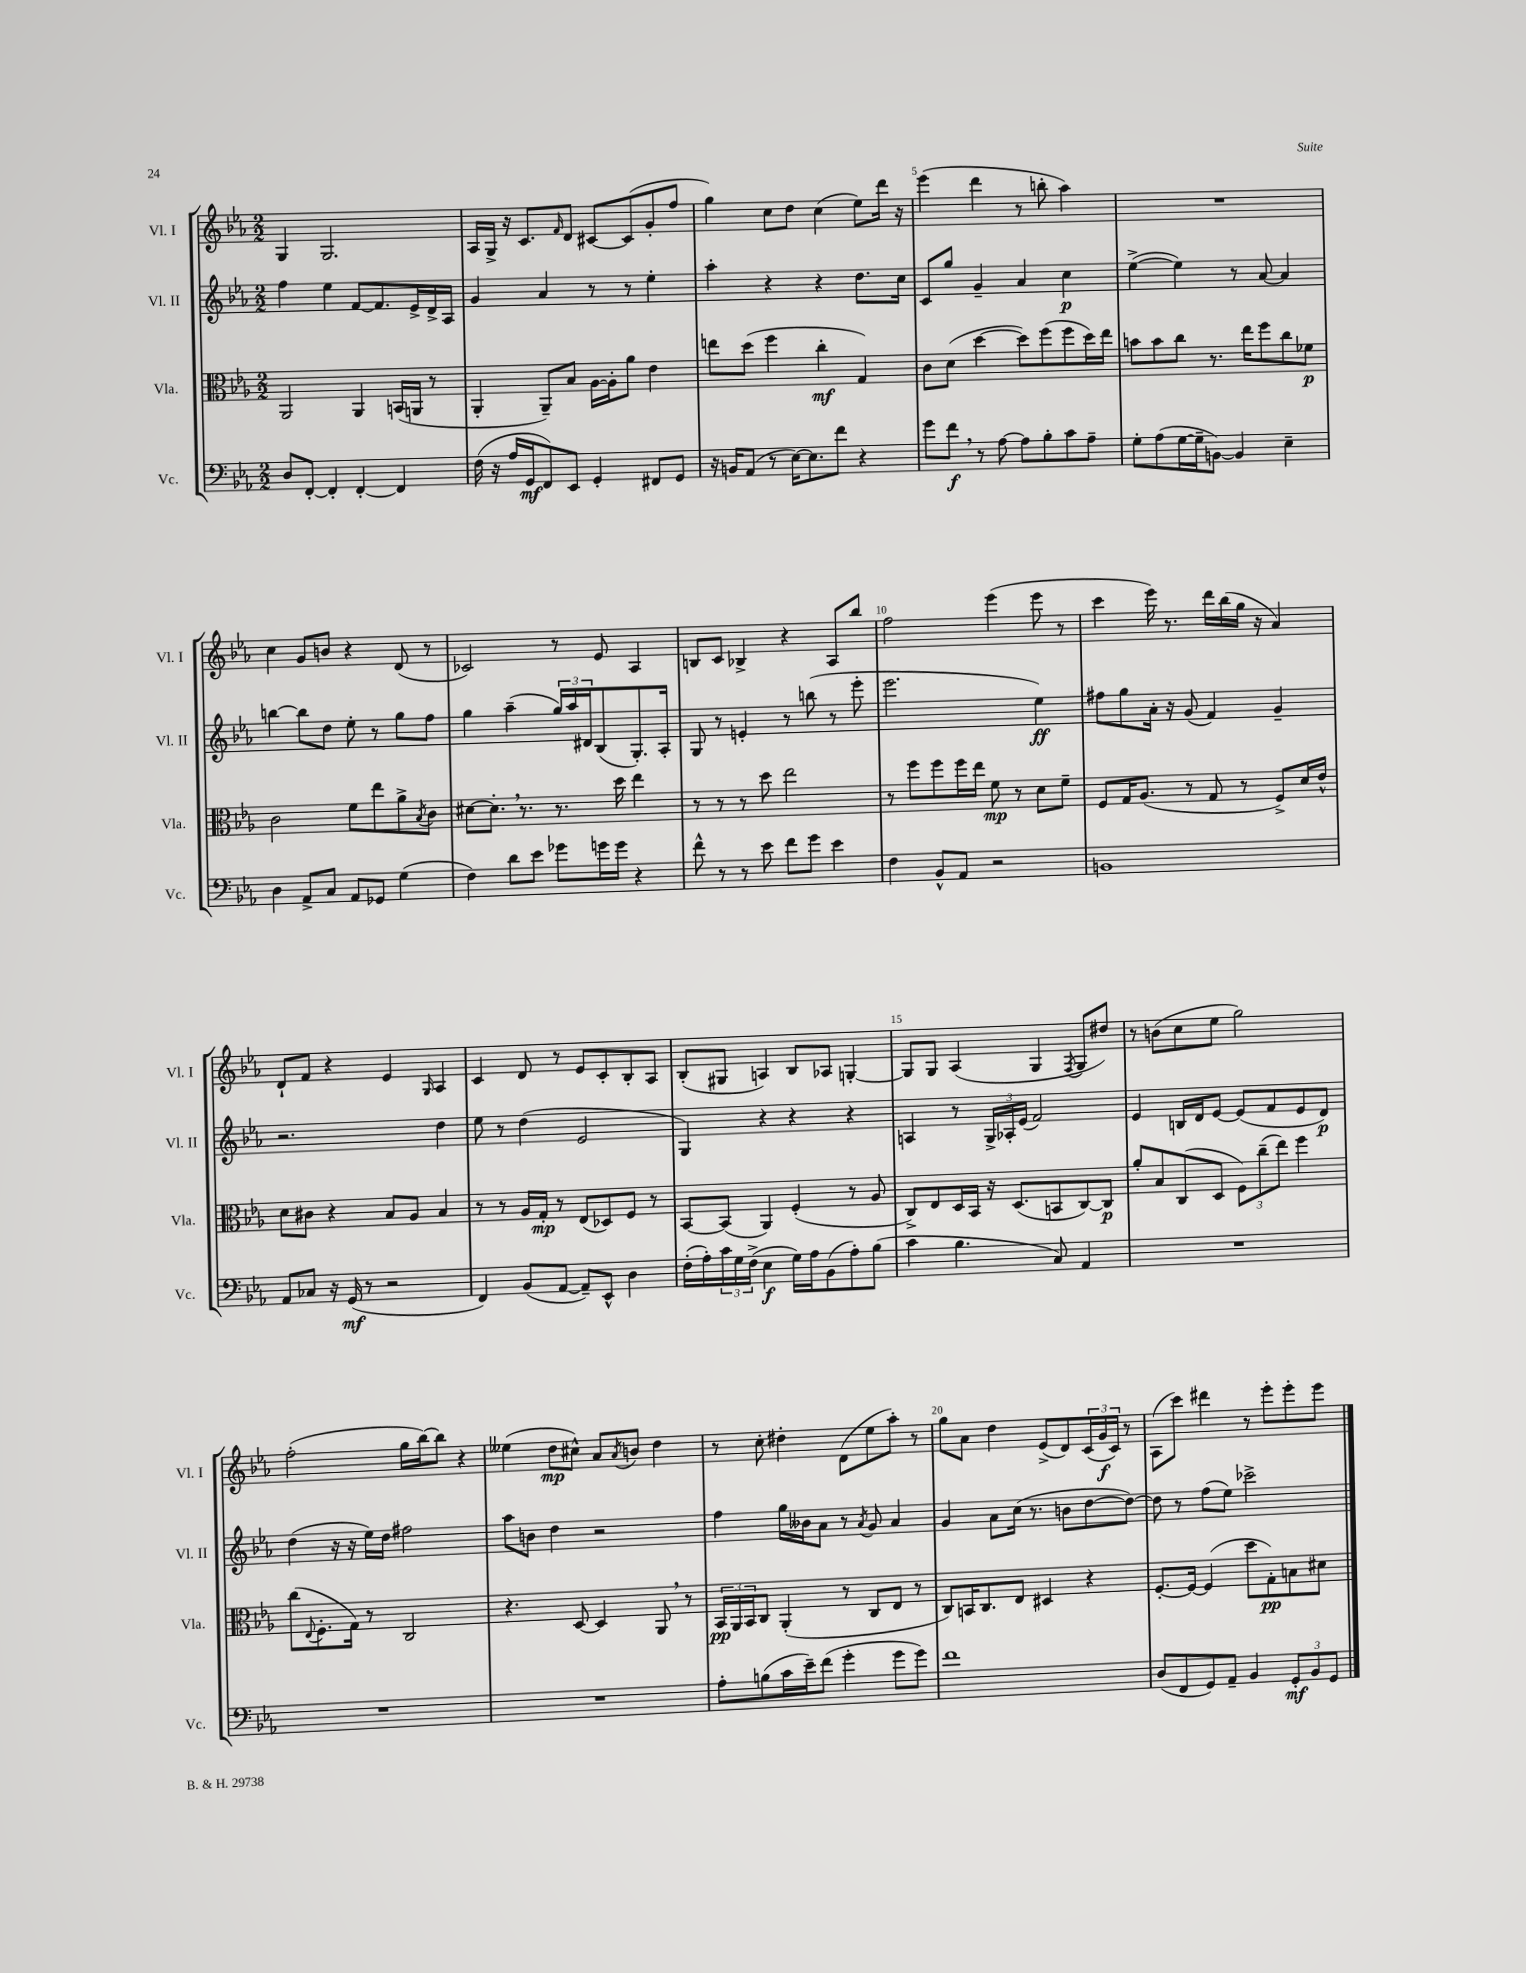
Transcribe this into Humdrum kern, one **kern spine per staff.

**kern	**kern	**kern	**kern
*staff4	*staff3	*staff2	*staff1
*clefF4	*clefC3	*clefG2	*clefG2
*k[b-e-a-]	*k[b-e-a-]	*k[b-e-a-]	*k[b-e-a-]
*M2/2	*M2/2	*M2/2	*M2/2
8D	2AA-	4ff	4G
[8FF'	.	.	.
4FF']	.	4ee-	2.G
[4FF'	4AA-	[8f	.
.	.	8.f]	.
4FF]	(16BB	.	.
.	16AA	16e-^	.
.	8r	16d^	.
.	.	16A-	.
=	=	=	=
(16F	4AA-'	4g	16A-
16r	.	.	16G^
16A-	.	.	16r
16GG	.	.	8.c
8FF)	8AA-~)	4a-	.
.	.	.	16qqf
8EE-	8B-	.	8d
4GG'	[16A-	8r	[8c#
.	16A-']	.	.
.	8a-	8r	(8c#]
8FF#	4e-	4ee-'	8g'
8GG	.	.	8ff
=	=	=	=
16r	8ee	4aa-'	4gg)
16BB	.	.	.
(8AA-	(8dd	.	.
8r	4ff	4r	8cc
[16E-)	.	.	8dd
8.E-]	.	.	.
.	4cc'	4r	(4cc
8f	.	.	.
4r	4G)	8.dd	8ee-)
.	.	.	16ddd
.	.	16cc	16r
=	=	=	=
8g	8c	8c	(4eee-
8f	(8d	8gg	.
8r	[4dd	4g~	4ddd
[8A-	.	.	.
8A-]	8dd])	4a-	8r
8B-'	(8ff	.	8bb'
8c	8ff	4cc	4aa-)
8A-~	16dd)	.	.
.	16ee-	.	.
=	=	=	=
8G'	8b	([4ee-^	1r
(8A-	8b	.	.
[16G	8cc	4ee-])	.
16G~]	.	.	.
[8BB)	8.r	.	.
4BB]	.	8r	.
.	16ee-	.	.
.	8ff	[8a-	.
4E-~	8cc	4a-]	.
.	8f-	.	.
=	=	=	=
4D	2c	[4bb	4cc
8AA-^	.	8bb]	8g
8C	.	8dd	8b
8AA-	8f	8ee-'	4r
8GG-	8ee-	8r	.
(4G	8a-^	8gg	(8d
.	8qB-	.	.
.	8c	8ff	8r
=	=	=	=
4F)	[8d#	4gg	2c-)
.	8.d#']	.	.
8d	.	(4aa-~	.
.	8.r	.	.
8e-	.	.	.
8g-	8.r	24gg)	8r
.	.	24aa-	.
.	.	24d#	.
16g	.	(8B-	8e-
16g	16dd	.	.
4r	4ee-	8.G')	4A-
.	.	16A-'	.
=	=	=	=
8f^^	8r	8G	8B
8r	8r	8r	8c
8r	8r	4e'	4B-^
8e-	8dd	.	.
8f	2ee-	8r	4r
8g	.	(8bb	.
4e-	.	8r	8A-
.	.	8eee-'	8bb-
=	=	=	=
4F	8r	2.eee-	2ff
.	8ff	.	.
8BB-^^	8ff	.	.
8AA-	16ff	.	.
.	16ee-	.	.
2r	8f	.	(4eee-
.	8r	.	.
.	8d	4ee-)	8eee-
.	8f~	.	8r
=	=	=	=
1BB	8F	8ff#	4ccc
.	16G	8gg	.
.	(8.A-	.	.
.	.	16a-'	16eee-)
.	.	16r	8.r
.	8r	(8g	.
.	8G	4f)	16ddd
.	.	.	(16bb-
.	8r	.	16gg
.	.	.	16r
.	8F^)	4g~	4a-)
.	16d	.	.
.	16e-^^	.	.
=	=	=	=
8AA-	8d	2.r	8d`
8C-	8c#	.	8f
16r	4r	.	4r
(16GG	.	.	.
8r	.	.	.
2r	8B-	.	4e-
.	8A-	.	.
.	.	.	16qqG
.	4B-	4dd	4A-
=	=	=	=
4FF)	8r	8ee-	4c
.	8r	8r	.
(8BB-	16A-	(4dd	8d
.	16G'	.	.
[8AA-	8r	.	8r
8AA-~])	(8E-	2e-	8e-
8EE-^^	8D-)	.	8c'
4D	8F	.	8B-'
.	8r	.	8A-
=	=	=	=
(16F'	[8BB-	4G)	(8B-'
16A-')	.	.	.
24c	(8BB-]	.	8G#
24G	.	.	.
(24F^	.	.	.
4E-	4AA-)	4r	4A)
16G)	(4F'	4r	8B-
16A-	.	.	.
(8BB-	.	.	8A-
8A-')	8r	4r	[4G'
(8B-	8A-	.	.
=	=	=	=
4c	8C^)	4A	8G]
.	8E-	.	8G
4.B-	16D	8r	(4A-
.	16BB-	.	.
.	16r	24G^	.
.	.	24A-'	.
.	(8.D	.	.
.	.	(24e-	.
.	.	2f)	4G
8C)	8BB	.	.
.	.	.	8qF
4AA-	[8C)	.	8G
.	8C]	.	8dd#)
=	=	=	=
1r	8a-'	4e-	8r
.	8B-	.	(8b
.	(8C	16B	8cc
.	.	16d	.
.	8D	[8e-	8ee-
.	12F)	(8e-]	2gg)
.	(12cc~	.	.
.	.	8f	.
.	12ee-)	.	.
.	4ff	8e-	.
.	.	8d)	.
=	=	=	=
1r	(8cc	(4dd	(2ff'
.	8qqE-	.	.
.	8.F'	.	.
.	.	16r	.
.	16G)	16r	.
.	8r	16ee-)	.
.	.	16dd	.
.	2C	2ff#	16gg
.	.	.	[16bb-)
.	.	.	8bb-]
.	.	.	4r
=	=	=	=
1r	4.r	8aa-	(4ee--
.	.	8b	.
.	.	4dd	8dd
.	[8D	.	8cc#^^)
.	4D]	2r	8a-
.	.	.	8qa-
.	.	.	8b
.	8AA-	.	4dd
.	8r	.	.
=	=	=	=
8A-'	24BB-	4ff	8r
.	24AA-	.	.
.	24BB-	.	.
(8B	8C	.	8cc'
16c	(4AA-'	16gg	4dd#'
16e-~)	.	16b--	.
(8f	.	8a-	.
4g'	8r	8r	(8d
.	.	8qa-	.
.	8C	8g	8ee-
8g	8E-	4a-	8aa-')
8g)	8r	.	8r
=	=	=	=
1f	8C)	4g	8gg
.	16BB	.	8a-
.	8.C	.	.
.	.	8a-	4dd
.	8E-	(16cc	.
.	.	8.r	.
.	4D#	.	(8e-^
.	.	8b	8d)
.	4r	[8dd	(24c
.	.	.	24g
.	.	.	24c)
.	.	8dd_)	8r
=	=	=	=
(8D	[8.F'	8dd]	(8A-
8FF	.	8r	8ccc)
.	16F_	.	.
8GG)	(4F]	(8ff	4ddd#
8AA-~	.	8ee-)	.
4BB-	8dd	2ccc-^	8r
.	8G')	.	8eee-'
12GG'	8B	.	8eee-'
12BB-	.	.	.
.	8d#	.	8eee-
12GG	.	.	.
==	==	==	==
*-	*-	*-	*-
